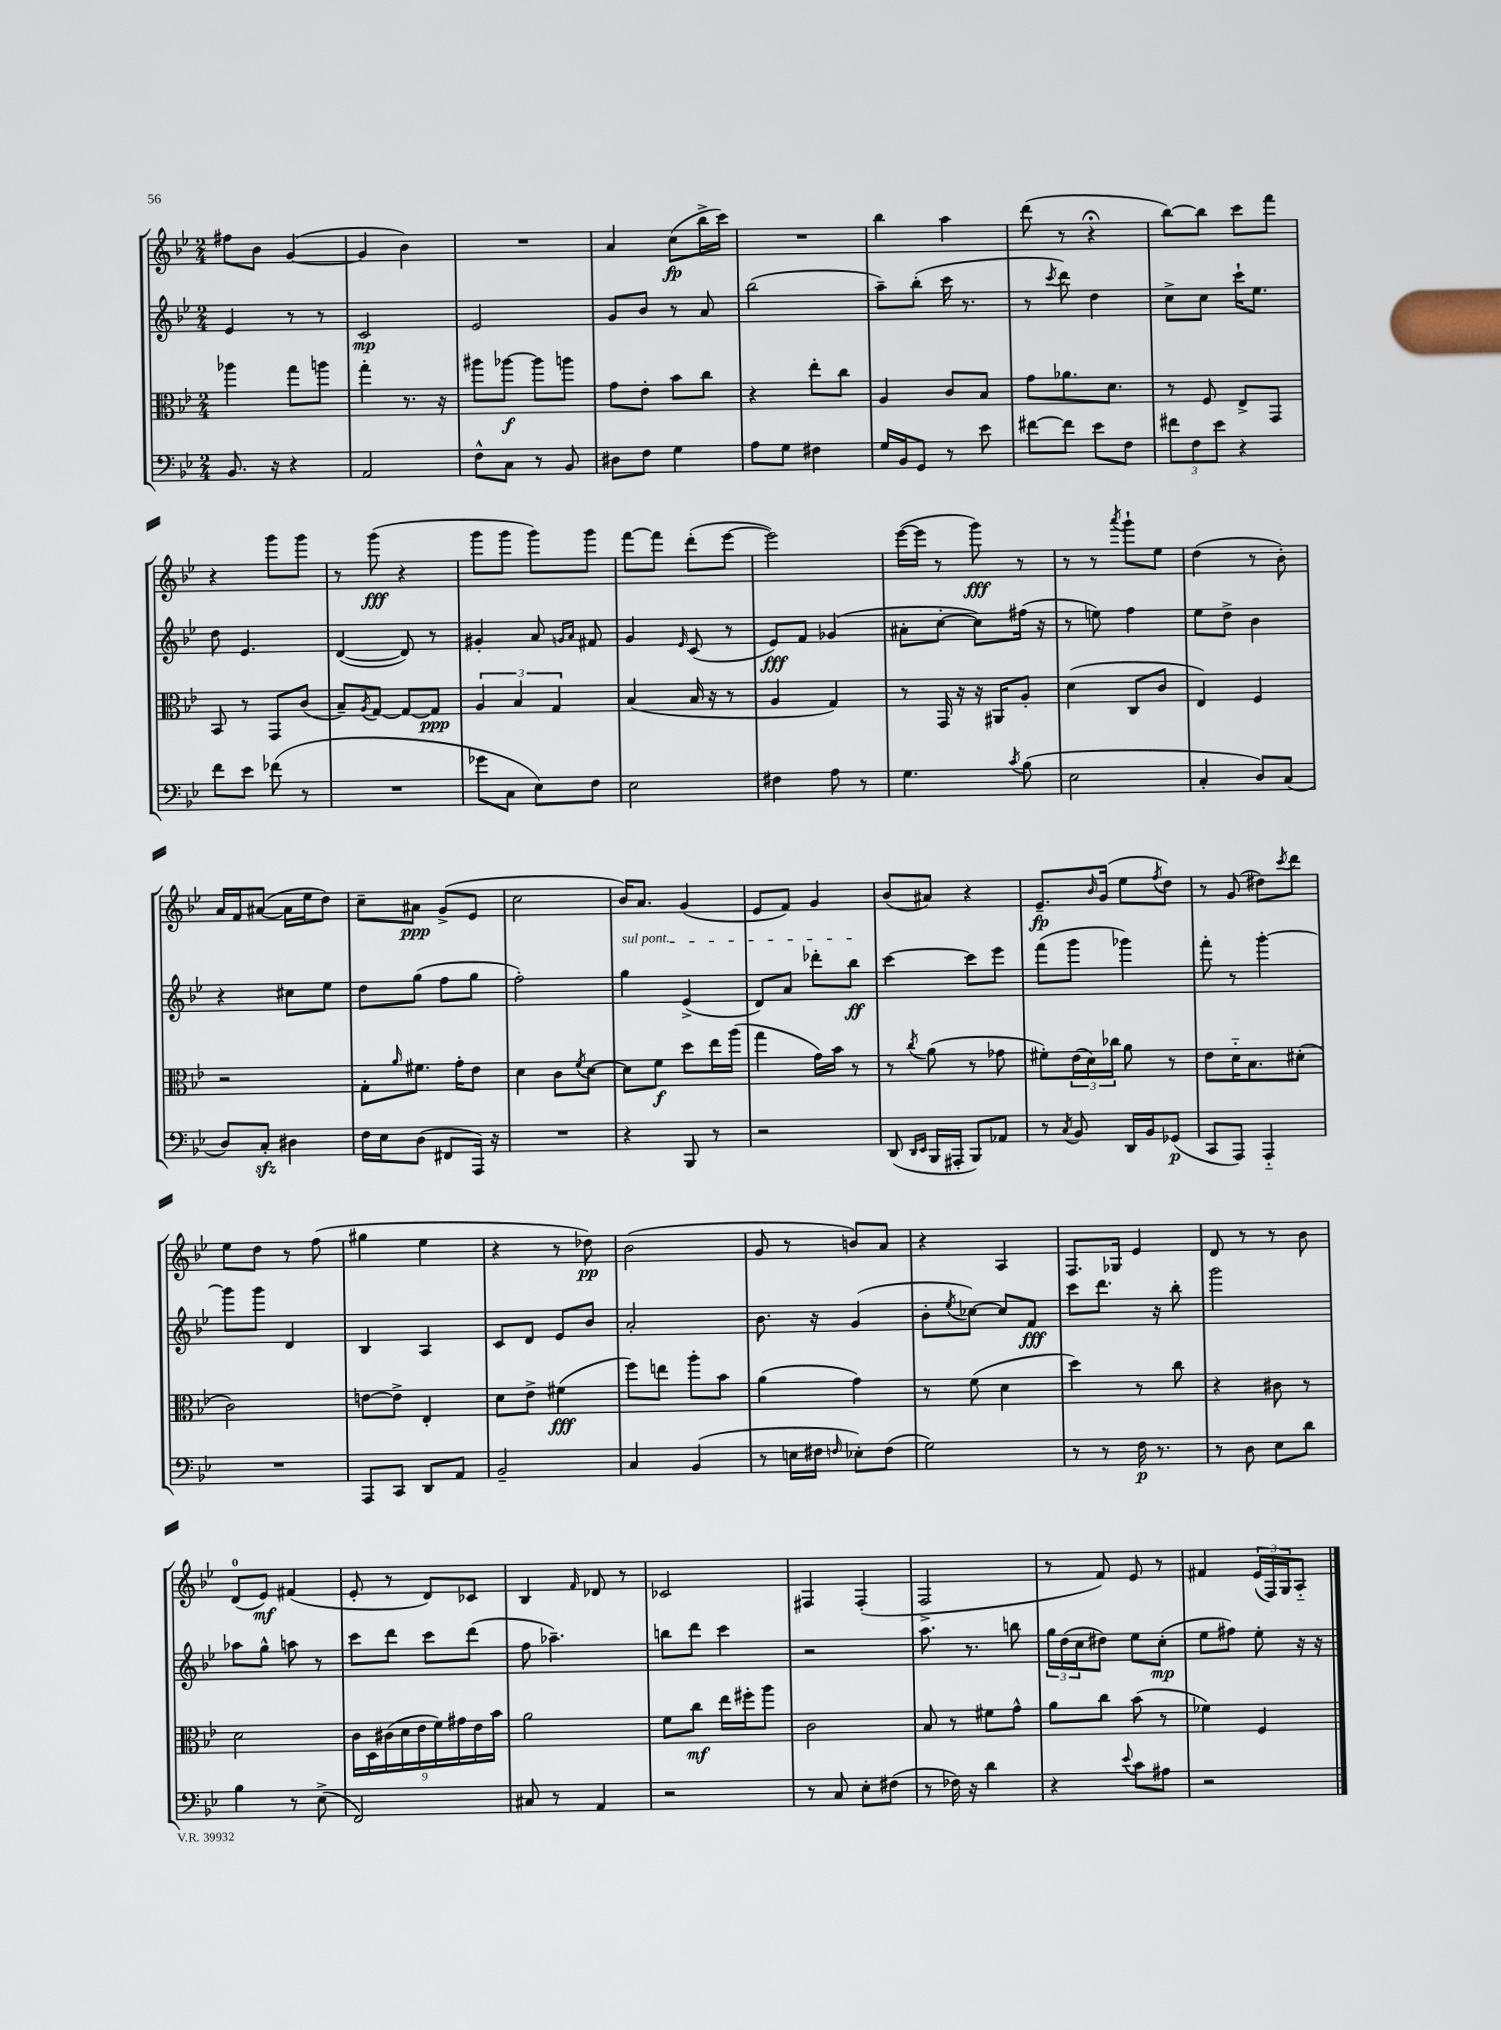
<<
\new StaffGroup <<
\new Staff = "s0" {
    \clef treble \key bes \major \numericTimeSignature \time 2/4
    fis''8 bes'8 g'4~( |
    g'4 bes'4) |
    R2 |
    a'4 c''8\fp( bes''16-> c'''16) |
    R2 |
    bes''4 a''4 |
    d'''8( r8 r4\fermata |
    bes''8~) bes''8 c'''8 f'''8 |
    r4 g'''8 g'''8 |
    r8 g'''8\fff( r4 |
    g'''8 g'''8 g'''8) g'''8 |
    f'''8~ f'''8 d'''8-.( ees'''8~ |
    ees'''2) |
    ees'''16~( ees'''16 r8 g'''8\fff) r8 |
    r8 r8 \acciaccatura { a'''8 } g'''8-! ees''8 |
    d''4( r8 bes'8-.) |
    a'16 f'16 ais'8~( ais'16 ees''16 d''8) |
    c''8-- ais'8\ppp g'8->( ees'8 |
    c''2 |
    bes'16) a'8. g'4( |
    ees'8 f'8) g'4 |
    bes'8( ais'8) r4 |
    ees'8.--\fp \grace { bes'16 } g'16( ees''8 \acciaccatura { f''8 } d''8) |
    r8 g'8( dis''8) \acciaccatura { c'''8 } d'''8 |
    ees''8 d''8 r8 f''8( |
    gis''4 ees''4 |
    r4 r8 des''8\pp) |
    bes'2( |
    g'8 r8 b'8) a'8 |
    r4 a4 |
    f8. ges16 ees'4 |
    d'8 r8 r8 bes'8 |
    d'8-0( ees'8\mf) fis'4( |
    ees'8-. r8 d'8) ces'8 |
    bes4 \grace { f'16 } des'8 r8 |
    ces'2 |
    fis4 fis4-.( |
    f2-> |
    r8 f'8) ees'8 r8 |
    fis'4 \tuplet 3/2 { ees'16( f16) g16 } a8-_ \bar "|." |
}
\new Staff = "s1" {
    \clef treble \key bes \major \numericTimeSignature \time 2/4
    ees'4 r8 r8 |
    c'2\mp |
    ees'2 |
    g'8 bes'8 r8 a'8 |
    bes''2( |
    a''8--) bes''8-.( c'''16 r8. |
    r8 \acciaccatura { c'''8 } d'''8) d''4 |
    c''8-> c''8 c'''16-! ees''8. |
    d''8 ees'4. |
    d'4~( d'8) r8 |
    gis'4-. a'8 \grace { g'16 a'16 } fis'8 |
    g'4 \grace { ees'16 } c'8( r8 |
    ees'8\fff) f'8 ges'4( |
    ais'8-. c''8~-. c''8) fis''16( r16 |
    r8 e''8) f''4 |
    ees''8 d''8-> bes'4 |
    r4 cis''8 ees''8 |
    d''8 g''8( f''8 g''8 |
    f''2-.) |
    \once \override TextSpanner.bound-details.left.text = \markup { \italic "sul pont." } g''4\startTextSpan ees'4->( |
    d'8) a'8 des'''8-. bes''8\ff\stopTextSpan |
    c'''4~ c'''8 ees'''8 |
    f'''8( g'''8 ges'''4) |
    f'''8-. r8 g'''4~-. |
    g'''8 g'''8 d'4 |
    bes4 a4 |
    c'8 d'8 ees'8 bes'8 |
    a'2-. |
    bes'8. r16 g'4( |
    bes'8-. \acciaccatura { ees''8 } ces''8~) ces''8 f'8\fff |
    c'''8 d'''8. r16 bes''8-. |
    g'''2 |
    aes''8 g''8-^ a''8 r8 |
    c'''8 d'''8 c'''8 d'''8( |
    f''8 aes''4.--) |
    b''8 d'''8 c'''4 |
    r2 |
    a''8. r8. b''8 |
    \tuplet 3/2 { g''16 d''16( c''16 } dis''8) ees''8 c''8-.\mp( |
    ees''8 fis''8) ees''8-. r16 r16 \bar "|." |
}
\new Staff = "s2" {
    \clef alto \key bes \major \numericTimeSignature \time 2/4
    aes''4 g''8 a''8 |
    g''4-. r8. r16 |
    ais''8 aes''8~\f aes''8 a''8 |
    g'8 ees'8-. bes'8 c''8 |
    r4 ees''8-. c''8 |
    a4 c'8 bes8 |
    g'8 aes'8. d'8. |
    r8 f8 ees8-> g,8 |
    bes,8 r8 g,8 c'8( |
    bes8--) \acciaccatura { a8 } g8~ g8~ g8\ppp |
    \tuplet 3/2 { a4 bes4 g4 } |
    bes4( bes16 r16 r8 |
    a4 g4) |
    r8 g,16 r16 r16 ais,16 a8-. |
    d'4( c8 c'8 |
    ees4) f4 |
    r2 |
    g8-. \grace { a'16 } fis'8. g'16-. ees'8 |
    d'4 c'8 \acciaccatura { f'8 } d'8~ |
    d'8 f'8\f d''8 ees''16 a''16( |
    g''4 g'16) bes'16 r8 |
    r8 \acciaccatura { c''8 } a'8( r8 ges'8 |
    fis'8-.) \tuplet 3/2 { ees'16( d'16) ces''16 } a'8 r8 |
    ees'8 d'16-_ bes8. dis'8-.( |
    c'2) |
    e'8~ e'8-> ees4-. |
    d'8 ees'8-> fis'4\fff( |
    f''8) e''8 a''8-. bes'8 |
    a'4( g'4) |
    r8 f'8( d'4 |
    d''4) r8 c''8 |
    r4 cis'8 r8 |
    d'2 |
    \tuplet 9/8 { c'16 d16 cis'16( d'16 ees'16 f'16) gis'16 ees'16 bes'16 } |
    a'2 |
    f'8 c''8\mf ees''16 fis''16-. a''8 |
    c'2 |
    bes8 r8 fis'8 g'8-^ |
    a'8 c''8 bes'8( r8 |
    fes'4) f4 \bar "|." |
}
\new Staff = "s3" {
    \clef bass \key bes \major \numericTimeSignature \time 2/4
    bes,8. r16 r4 |
    a,2 |
    f8-^ c8 r8 bes,8 |
    dis8 f8 g4 |
    a8 g8 fis4 |
    g16 bes,16 g,8 r8 ees'8 |
    fis'8~ fis'8 ees'8 f8 |
    \tuplet 3/2 { fis'8 f8 ees'8 } r4 |
    f'8 ees'8 fes'8( r8 |
    R2 |
    ges'8 c8 ees8) f8 |
    ees2 |
    fis4 a8 r8 |
    g4. \acciaccatura { c'8 } bes8( |
    ees2 |
    c4-. d8) c8( |
    d8) c8-.\sfz dis4 |
    f16 ees16 d8( fis,8 a,,16) r16 |
    R2 |
    r4 bes,,8 r8 |
    r2 |
    d,8( \grace { d,16 ees,16 } bes,,16 ais,,16-. bes,,8) aes,8 |
    r8 \acciaccatura { c8 } bes,8 d,16 bes,16 ges,8\p( |
    c,8 a,,8) a,,4-_ |
    R2 |
    a,,8 c,8 d,8 a,8 |
    bes,2-- |
    c4 bes,4( |
    r8 e16 fis16 \grace { f16 } ees8-.) f8( |
    g2) |
    r8 r8 f16\p r8. |
    r8 d8 ees8 d'8 |
    bes4 r8 ees8->( |
    f,2) |
    cis8 r8 a,4 |
    r2 |
    r8 c8 ees8-. fis8( |
    r8 fes16) r16 d'4 |
    r4 \appoggiatura { ees'8 } c'8 ais8 |
    r2 \bar "|." |
}
>>
>>
\layout { \context { \Score \remove "Bar_number_engraver" } }
